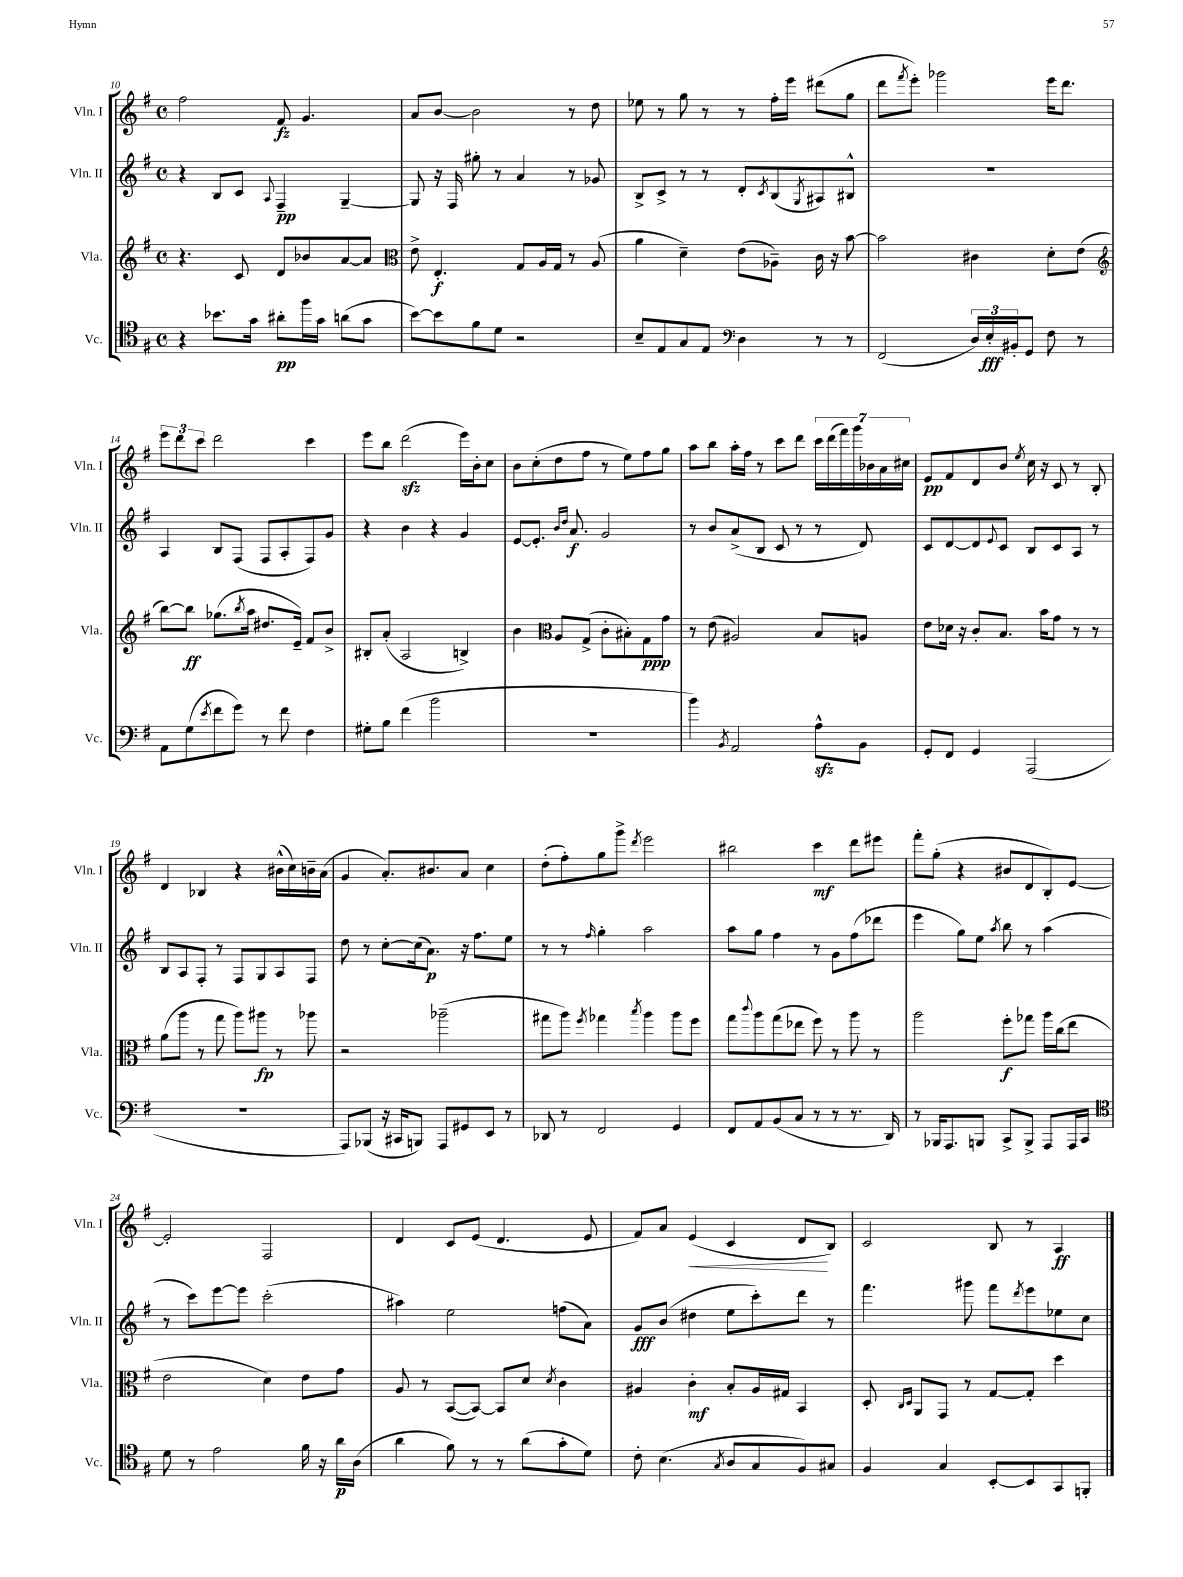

**kern	**dynam	**kern	**dynam	**kern	**dynam	**kern	**dynam
*part4	*part4	*part3	*part3	*part2	*part2	*part1	*part1
*staff4	*staff4	*staff3	*staff3	*staff2	*staff2	*staff1	*staff1
*I"Vc.	*	*I"Vla.	*	*I"Vln. II	*	*I"Vln. I	*
*I'Vc.	*	*I'Vla.	*	*I'Vln. II	*	*I'Vln. I	*
*clefC4	*	*clefG2	*	*clefG2	*	*clefG2	*
*k[f#]	*	*k[f#]	*	*k[f#]	*	*k[f#]	*
*M4/4	*	*M4/4	*	*M4/4	*	*M4/4	*
*met(c)	*	*met(c)	*	*met(c)	*	*met(c)	*
=10	=10	=10	=10	=10	=10	=10	=10
4r	.	4.r	.	4r	.	2ff#\	.
8.b-X\L	.	.	.	8B/L	.	.	.
.	.	8c/	.	8c/J	.	.	.
16g\Jk	.	.	.	.	.	.	.
.	.	.	.	8qqA/	.	.	.
8a#X'\L	pp	8d/L	.	4F#~/	pp	8f#/	fz
16ff#\L	.	8b-X/	.	.	.	4.g/	.
16g\JJ	.	.	.	.	.	.	.
(8an\L	.	[8a/	.	[4G~/	.	.	.
8g\J	.	8a/J]	.	.	.	.	.
=11	=11	=11	=11	=11	=11	=11	=11
*	*	*clefC3	*	*	*	*	*
[8b\L)	.	8e^\	.	8G/]	.	8a/L	.
8b\]	.	4.E'/	f	16r	.	[8b/J	.
.	.	.	.	16F#/	.	.	.
8f#\	.	.	.	8gg#X'\	.	2b\]	.
8d\J	.	.	.	8r	.	.	.
2r	.	8G/L	.	4a/	.	.	.
.	.	16A/L	.	.	.	.	.
.	.	16G/JJ	.	.	.	.	.
.	.	8r	.	8r	.	8r	.
.	.	(8A/	.	8g-X/	.	8dd\	.
=12	=12	=12	=12	=12	=12	=12	=12
8B~/L	.	4a\	.	8B^/L	.	8ee-X\	.
8E/	.	.	.	8c^/J	.	8r	.
8G/	.	4d~\)	.	8r	.	8gg\	.
8E/J	.	.	.	8r	.	8r	.
*clefF4	*	*	*	*	*	*	*
4D\	.	(8e\L	.	8d'/L	.	8r	.
.	.	.	.	8qc/	.	.	.
.	.	8A-X~\J)	.	(8B/	.	16ff#'\LL	.
.	.	.	.	.	.	16eee\JJ	.
.	.	.	.	8qG/	.	.	.
8r	.	16c\	.	8A#X/)	.	(8ddd#X\L	.
.	.	16r	.	.	.	.	.
8r	.	[8b\	.	8B#X^^/J	.	8gg\J	.
=13	=13	=13	=13	=13	=13	=13	=13
(2FF#/	.	2b\]	.	1r	.	8ddd\L	.
.	.	.	.	.	.	8qfff#/	.
.	.	.	.	.	.	8eee'\J)	.
.	.	.	.	.	.	2ggg-X\	.
24D/LL)	.	4c#X\	.	.	.	.	.
24E'/	fff	.	.	.	.	.	.
24BB#X'/J	.	.	.	.	.	.	.
8GG/J	.	.	.	.	.	.	.
8F#\	.	8d'\L	.	.	.	16eee\KL	.
.	.	.	.	.	.	8.ddd\J	.
8r	.	(8e\J	.	.	.	.	.
!!LO:LB:g=z
=14	=14	=14	=14	=14	=14	=14	=14
*	*	*clefG2	*	*	*	*	*
8AA\L	.	[8bb\L)	.	4A/	.	12eee\L	.
.	.	.	.	.	.	12ddd\	.
(8G\	.	8bb\J]	ff	.	.	.	.
.	.	.	.	.	.	12ccc\J	.
8qe/	.	.	.	.	.	.	.
8f#\	.	(8.gg-X\L	.	8B/L	.	2ddd\	.
8g\J)	.	.	.	(8F#/J	.	.	.
.	.	8qbb/	.	.	.	.	.
.	.	16aa\Jk	.	.	.	.	.
8r	.	8.dd#X/L	.	8F#/L	.	.	.
8f#\	.	.	.	8A'/	.	.	.
.	.	16e~/Jk)	.	.	.	.	.
4F#\	.	8f#/L	.	8F#/)	.	4ccc\	.
.	.	8b^/J	.	8g/J	.	.	.
=15	=15	=15	=15	=15	=15	=15	=15
8G#X'\L	.	8B#X'/L	.	4r	.	8eee\L	.
8B\J	.	(8a'/J	.	.	.	8bb\J	.
(4f#\	.	2A/	.	4b\	.	(2dddzz\	.
2b\	.	.	.	4r	.	.	.
.	.	4Bn^/)	.	4g/	.	16eee\LL)	.
.	.	.	.	.	.	16b'\J	.
.	.	.	.	.	.	8cc\J	.
=16	=16	=16	=16	=16	=16	=16	=16
1r	.	4b\	.	[8e/L	.	8b\L	.
.	.	.	.	8.e'/J]	.	(8cc'\	.
*	*	*clefC3	*	*	*	*	*
.	.	8A/L	.	.	.	8dd\	.
.	.	.	.	16qqb/LL	.	.	.
.	.	.	.	16qqdd/JJ	.	.	.
.	.	.	.	8.a/	f	.	.
.	.	(8G^/J	.	.	.	8ff#\J	.
.	.	8c'\L	.	2g/	.	8r	.
.	.	8B#X'\)	.	.	.	8ee\L)	.
.	.	8G\	ppp	.	.	8ff#\	.
.	.	8g\J	.	.	.	8gg\J	.
=17	=17	=17	=17	=17	=17	=17	=17
4b\)	.	8r	.	8r	.	8aa\L	.
.	.	(8e\	.	8b/L	.	8bb\J	.
8qBB/	.	.	.	.	.	.	.
2AA/	.	2A#X/)	.	(8a^/	.	16aa'\LL	.
.	.	.	.	.	.	16ff#\JJ	.
.	.	.	.	8B/J	.	8r	.
.	.	.	.	8c/	.	8ccc\L	.
.	.	.	.	8r	.	8ddd\J	.
8Azz^^\L	.	8B/L	.	8r	.	28ccc\LL	.
.	.	.	.	.	.	(28ddd\	.
.	.	.	.	.	.	28fff#\)	.
.	.	.	.	.	.	28ggg\	.
8BB\J	.	8An/J	.	8d/)	.	.	.
.	.	.	.	.	.	28b-X\	.
.	.	.	.	.	.	28a\	.
.	.	.	.	.	.	28cc#X\JJ	.
=18	=18	=18	=18	=18	=18	=18	=18
8GG'/L	.	8e\L	.	8c/L	.	8e/L	pp
8FF#/J	.	16d-X\Jk	.	[8d/	.	8f#/	.
.	.	16r	.	.	.	.	.
4GG/	.	8c'/L	.	8d/]	.	8d/	.
.	.	.	.	8qqe/	.	.	.
.	.	8.B/J	.	8c/J	.	8b/J	.
.	.	.	.	.	.	8qee/	.
(2AAA/	.	.	.	8B/L	.	16cc\	.
.	.	16b\KL	.	.	.	16r	.
.	.	8g\J	.	8c/	.	8c/	.
.	.	8r	.	8A/J	.	8r	.
.	.	8r	.	8r	.	8B'/	.
!!LO:LB:g=z
=19	=19	=19	=19	=19	=19	=19	=19
1r	.	(8a\L	.	8B/L	.	4d/	.
.	.	8aa\J	.	8A/	.	.	.
.	.	8r	.	8F#'/J	.	4B-X/	.
.	.	8gg\	.	8r	.	.	.
.	.	8aa\L)	.	8F#/L	.	4r	.
.	.	8aa#X\J	fp	8G/	.	.	.
.	.	8r	.	8A/	.	(16b#X^^\LL	.
.	.	.	.	.	.	16cc\)	.
.	.	8aa-X\	.	8F#/J	.	16bn~\	.
.	.	.	.	.	.	(16a\JJ	.
=20	=20	=20	=20	=20	=20	=20	=20
8AAA/L)	.	2r	.	8dd\	.	4g/	.
(8BBB-X/J	.	.	.	8r	.	.	.
16r	.	.	.	[8cc'\L	.	8.a'/L)	.
16CC#X/KL	.	.	.	.	.	.	.
8BBBn/J)	.	.	.	(16cc\k]	.	.	.
.	.	.	.	8.a\J)	p	8.b#X/	.
8AAA/L	.	(2aa-X~\	.	.	.	.	.
8GG#X/	.	.	.	16r	.	8a/J	.
.	.	.	.	8.ff#\L	.	.	.
8EE/J	.	.	.	.	.	4cc\	.
8r	.	.	.	8ee\J	.	.	.
=21	=21	=21	=21	=21	=21	=21	=21
8DD-X/	.	8gg#X\L	.	8r	.	(8dd'\L	.
8r	.	8aa\J)	.	8r	.	8ff#'\)	.
.	.	8qff#/	.	16qqff#/	.	.	.
2FF#/	.	4gg-X\	.	4gg'\	.	8gg\	.
.	.	.	.	.	.	8ggg^\J	.
.	.	8qbb/	.	.	.	8qddd/	.
.	.	4aa\	.	2aa\	.	2eee\	.
4GG/	.	8aa\L	.	.	.	.	.
.	.	8ff#\J	.	.	.	.	.
=22	=22	=22	=22	=22	=22	=22	=22
8FF#/L	.	8gg\L	.	8aa\L	.	2bb#X\	.
.	.	8qqccc/	.	.	.	.	.
8AA/	.	8aa\	.	8gg\J	.	.	.
(8BB/	.	(8gg\	.	4ff#\	.	.	.
8C/J	.	8ee-X\J	.	.	.	.	.
8r	.	8ff#\)	.	8r	.	4ccc\	mf
8r	.	8r	.	8g\L	.	.	.
8.r	.	8aa\	.	(8ff#\	.	8ddd\L	.
.	.	8r	.	8ddd-X\J	.	8eee#X\J	.
16DD/)	.	.	.	.	.	.	.
=23	=23	=23	=23	=23	=23	=23	=23
8r	.	2aa\	.	4eee\	.	8fff#'\L	.
16BBB-X/KL	.	.	.	.	.	(8gg'\J	.
8.AAA/	.	.	.	.	.	.	.
.	.	.	.	8gg\L)	.	4r	.
8BBBn/J	.	.	.	8ee\J	.	.	.
.	.	.	.	8qaa/	.	.	.
8CC^/L	.	8ff#'\L	f	8bb\	.	8b#X/L	.
8BBB^/J	.	8gg-X\J	.	8r	.	8d/	.
8AAA/L	.	16aa\LL	.	(4aa\	.	8B'/)	.
.	.	(16cc\J	.	.	.	.	.
16AAA/L	.	8ee\J	.	.	.	[8e/J	.
16CC/JJ	.	.	.	.	.	.	.
!!LO:LB:g=z
=24	=24	=24	=24	=24	=24	=24	=24
*clefC4	*	*	*	*	*	*	*
8d\	.	2e\	.	8r	.	2e'/]	.
8r	.	.	.	8ccc\L)	.	.	.
2e\	.	.	.	[8eee\	.	.	.
.	.	.	.	8eee\J]	.	.	.
.	.	4d\)	.	(2ccc'\	.	2F#/	.
16f#\	.	8e\L	.	.	.	.	.
16r	.	.	.	.	.	.	.
16a\LL	p	8g\J	.	.	.	.	.
(16A\JJ	.	.	.	.	.	.	.
=25	=25	=25	=25	=25	=25	=25	=25
4a\	.	8A/	.	4aa#X\)	.	4d/	.
.	.	8r	.	.	.	.	.
8f#\)	.	([8BB/L	.	2ee\	.	8c/L	.
8r	.	8BB/J_)	.	.	.	(8e/J	.
8r	.	8BB/L]	.	.	.	4.d/	.
(8a\L	.	8d/J	.	.	.	.	.
.	.	8qd/	.	.	.	.	.
8g'\	.	4c\	.	(8ffn\L	.	.	.
8d\J)	.	.	.	8a\J)	.	8e/	.
=26	=26	=26	=26	=26	=26	=26	=26
8c'\	.	4A#X/	.	8g/L	fff	8f#/L)	.
(4.B\	.	.	.	(8b/J	.	8a/J	.
!	!	!	!	!	!	!	!LO:HP:b
.	.	4c'\	mf	4dd#X\	.	(4e/	<
8qG/	.	.	.	.	.	.	.
8A/L	.	8B'/L	.	8ee\L	.	4c/	.
8G/	.	16A#/L	.	8ccc'\)	.	.	.
.	.	16G#X/JJ	.	.	.	.	.
8F#/)	.	4BB/	.	8ddd\J	.	8d/L	.
8G#X/J	.	.	.	8r	.	8B/J)	[
=27	=27	=27	=27	=27	=27	=27	=27
4F#/	.	8D'/	.	4.fff#\	.	2c/	.
.	.	16qqC/LL	.	.	.	.	.
.	.	16qqD/JJ	.	.	.	.	.
.	.	8AA/L	.	.	.	.	.
4G/	.	8GG/J	.	.	.	.	.
.	.	8r	.	8ggg#X\	.	.	.
[8BB'/L	.	[8G/L	.	8fff#\L	.	8B/	.
.	.	.	.	8qddd/	.	.	.
8BB/]	.	8G'/J]	.	8eee\	.	8r	.
8GG/	.	4dd\	.	8ee-X\	.	4A/	ff
8FFn'/J	.	.	.	8cc\J	.	.	.
==	==	==	==	==	==	==	==
*-	*-	*-	*-	*-	*-	*-	*-
